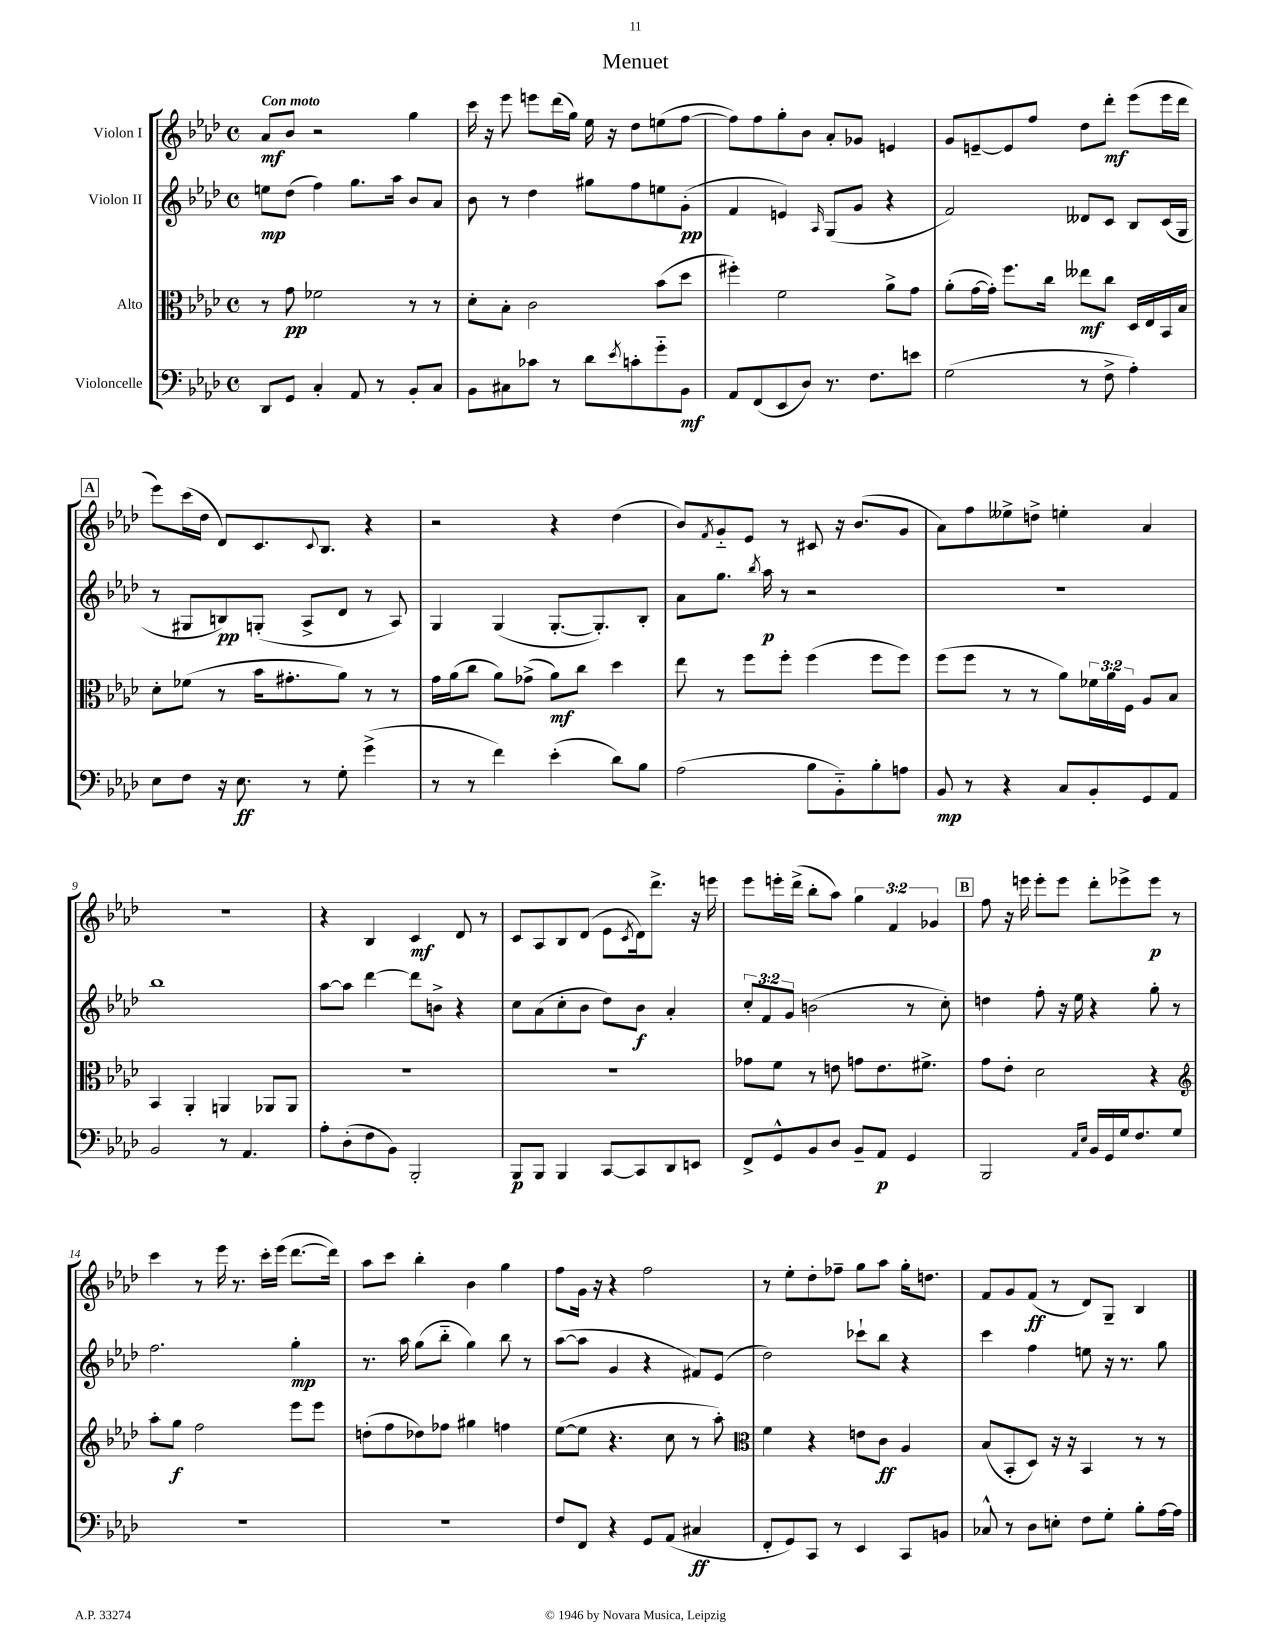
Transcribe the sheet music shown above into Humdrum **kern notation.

**kern	**dynam	**kern	**dynam	**kern	**dynam	**kern	**dynam
*part4	*part4	*part3	*part3	*part2	*part2	*part1	*part1
*staff4	*staff4	*staff3	*staff3	*staff2	*staff2	*staff1	*staff1
*I"Violoncelle	*	*I"Alto	*	*I"Violon II	*	*I"Violon I	*
*clefF4	*	*clefC3	*	*clefG2	*	*clefG2	*
*k[b-e-a-d-]	*	*k[b-e-a-d-]	*	*k[b-e-a-d-]	*	*k[b-e-a-d-]	*
*M4/4	*	*M4/4	*	*M4/4	*	*M4/4	*
*met(c)	*	*met(c)	*	*met(c)	*	*met(c)	*
=1	=1	=1	=1	=1	=1	=1	=1
!	!	!	!	!	!	!LO:TX:a:B:t=Con moto	!
8DD-/L	.	8r	.	8een\L	mp	8a-/L	mf
8GG/J	.	8g\	pp	(8dd-\J	.	8b-/J	.
4C'/	.	2f-X\	.	4ff\)	.	2r	.
8AA-/	.	.	.	8.gg\L	.	.	.
8r	.	.	.	.	.	.	.
.	.	.	.	16aa-\Jk	.	.	.
8BB-'/L	.	8r	.	8b-/L	.	4gg\	.
8C/J	.	8r	.	8a-/J	.	.	.
=2	=2	=2	=2	=2	=2	=2	=2
8BB-\L	.	8d-'\L	.	8b-\	.	16ccc\	.
.	.	.	.	.	.	16r	.
8C#X\	.	8B-'\J	.	8r	.	8eee-\	.
8c-X\J	.	2c\	.	4dd-\	.	8eeen\L	.
8r	.	.	.	.	.	(16ddd-\L	.
.	.	.	.	.	.	16gg\JJ)	.
8d-\L	.	.	.	8gg#X\L	.	16ee-\	.
.	.	.	.	.	.	16r	.
8qe-/	.	.	.	.	.	.	.
8cn'\	.	.	.	8ff\	.	8dd-\L	.
8g\	.	(8b-\L	.	8een\	.	(8een\	.
8BB-\J	mf	8dd-\J	.	(8g'\J	pp	[8ff\J	.
=3	=3	=3	=3	=3	=3	=3	=3
8AA-/L	.	4ff#X'\)	.	4f/	.	8ff\L])	.
(8FF/	.	.	.	.	.	8ff\	.
8EE-/	.	2f\	.	4en/)	.	8gg'\	.
8D-/J)	.	.	.	.	.	8b-\J	.
.	.	.	.	16qqA-/	.	.	.
8.r	.	.	.	(8G/L	.	8a-'/L	.
.	.	.	.	8g/J	.	8g-X/J	.
8.F\L	.	.	.	.	.	.	.
.	.	8a-^\L	.	4r	.	4en/	.
8en\J	.	8g\J	.	.	.	.	.
=4	=4	=4	=4	=4	=4	=4	=4
(2G\	.	(8a-'\L	.	2f/)	.	8g/L	.
.	.	[16g\L	.	.	.	[8en~/	.
.	.	16g'\JJ])	.	.	.	.	.
.	.	8.ff\L	.	.	.	8e/]	.
.	.	.	.	.	.	8ff/J	.
.	.	16cc\Jk	.	.	.	.	.
8r	.	8ee--X\L	mf	8d--X/L	.	8dd-\L	.
8F^\	.	8cc\J	.	8c/J	.	8ddd-'\J	mf
4A-'\)	.	16D-/LL	.	8B-/L	.	(8eee-\L	.
.	.	16E-/	.	.	.	.	.
.	.	16BB-/	.	(16c/L	.	16eee-\L	.
.	.	16B-/JJ	.	16G/JJ	.	16ddd-\JJ	.
!!LO:LB:g=z
!!LO:REH:place=s1:t=A
=5	=5	=5	=5	=5	=5	=5	=5
8E-\L	.	8d-'\L	.	8r	.	8eee-\L)	.
8F\J	.	(8f-X\J	.	8G#X/L	.	(16ccc\L	.
.	.	.	.	.	.	16dd-\JJ	.
16r	.	8r	.	8Bn/)	pp	8d-/L)	.
8.E-\	ff	.	.	.	.	.	.
.	.	16b-\KL	.	(8Gn'/J	.	8.c/	.
.	.	8.g#X'\	.	.	.	.	.
8r	.	.	.	8A-^/L	.	.	.
.	.	.	.	.	.	8qqc/	.
.	.	.	.	.	.	8.B-/J	.
8G'\	.	8a-\J)	.	8d-/J	.	.	.
(4g^\	.	8r	.	8r	.	4r	.
.	.	8r	.	8A-/)	.	.	.
=6	=6	=6	=6	=6	=6	=6	=6
8r	.	16g\LL	.	4G/	.	2r	.
.	.	(16a-\J	.	.	.	.	.
8r	.	8cc\J	.	.	.	.	.
4f\)	.	8a-\L)	.	(4G/	.	.	.
.	.	(8g-X^\J	.	.	.	.	.
(4e-'\	.	8a-\L)	mf	[8.G'/L	.	4r	.
.	.	8cc\J	.	.	.	.	.
.	.	.	.	8.G'/])	.	.	.
8d-\L)	.	4dd-\	.	.	.	(4dd-\	.
8B-\J	.	.	.	8B-'/J	.	.	.
=7	=7	=7	=7	=7	=7	=7	=7
(2A-\	.	8ee-\	.	8a-\L	.	8b-/L)	.
.	.	.	.	.	.	8qf/	.
.	.	8r	.	8.gg\J	.	8g/	.
.	.	8ff\L	.	.	.	8e-/J	.
.	.	.	.	8qbb-/	.	.	.
.	.	.	.	16aa-\	p	.	.
.	.	8ff'\J	.	8r	.	8r	.
8B-\L	.	(4ff\	.	2r	.	8c#X/	.
8BB-\)	.	.	.	.	.	16r	.
.	.	.	.	.	.	(8.b-/L	.
8B-'\	.	8ff\L	.	.	.	.	.
8An\J	.	8ff\J)	.	.	.	8g/J	.
=8	=8	=8	=8	=8	=8	=8	=8
8BB-/	mp	(8ff\L	.	1r	.	8a-\L)	.
8r	.	8ff\J	.	.	.	8ff\	.
4r	.	8r	.	.	.	8ee--X^\	.
.	.	8r	.	.	.	8ddn^\J	.
8C/L	.	8a-\L)	.	.	.	4een'\	.
8BB-'/	.	24f-X\L	.	.	.	.	.
.	.	24a-\	.	.	.	.	.
.	.	24F\JJ	.	.	.	.	.
8GG/	.	8A-/L	.	.	.	4a-/	.
8AA-/J	.	8B-/J	.	.	.	.	.
!!LO:LB:g=z
=9	=9	=9	=9	=9	=9	=9	=9
2BB-/	.	4BB-/	.	1bb-	.	1r	.
.	.	4AA-'/	.	.	.	.	.
8r	.	4AAn/	.	.	.	.	.
4.AA-/	.	.	.	.	.	.	.
.	.	8AA-X/L	.	.	.	.	.
.	.	8AA-/J	.	.	.	.	.
=10	=10	=10	=10	=10	=10	=10	=10
8A-'\L	.	1r	.	[8aa-\L	.	4r	.
(8D-'\	.	.	.	8aa-\J]	.	.	.
8F\	.	.	.	[4ddd-\	.	4B-/	.
8BB-\J)	.	.	.	.	.	.	.
2BBB-'/	.	.	.	8ddd-\L]	.	4c/	mf
.	.	.	.	8bn^\J	.	.	.
.	.	.	.	4r	.	8d-/	.
.	.	.	.	.	.	8r	.
=11	=11	=11	=11	=11	=11	=11	=11
8BBB-/L	p	1r	.	8cc\L	.	8c/L	.
8BBB-/J	.	.	.	(8a-\	.	8A-/	.
4BBB-/	.	.	.	8cc'\	.	8B-/	.
.	.	.	.	8b-\J	.	(8d-/J	.
[8CC/L	.	.	.	8dd-\L)	.	8e-\L	.
.	.	.	.	.	.	8qc/	.
8CC/]	.	.	.	8b-\J	f	16d-\k)	.
.	.	.	.	.	.	8.ddd-^\J	.
8DD-/	.	.	.	4a-'/	.	.	.
8EEn/J	.	.	.	.	.	16r	.
.	.	.	.	.	.	16eeen\	.
=12	=12	=12	=12	=12	=12	=12	=12
8FF^/L	.	8g-X\L	.	12cc'/L	.	8eee-\L	.
.	.	.	.	12f/	.	.	.
8GG^^/	.	8f\J	.	.	.	16eeen'\L	.
.	.	.	.	12g/J	.	.	.
.	.	.	.	.	.	(16ddd-^\JJ	.
8BB-/	.	8r	.	(2bn\	.	8bb-'\L	.
8D-/J	.	8en\	.	.	.	8aa-\J)	.
8BB-~/L	.	8gn\L	.	.	.	6gg\	.
8AA-/J	p	8.e\	.	.	.	.	.
.	.	.	.	.	.	6f/	.
4GG/	.	.	.	8r	.	.	.
.	.	8.f#X^\J	.	.	.	.	.
.	.	.	.	.	.	6g-X/	.
.	.	.	.	8cc'\)	.	.	.
!!LO:REH:place=s1:t=B
=13	=13	=13	=13	=13	=13	=13	=13
2BBB-/	.	8g\L	.	4ddn\	.	8ff\	.
.	.	8e-'\J	.	.	.	16r	.
.	.	.	.	.	.	16eeen\	.
.	.	2d-\	.	8ff'\	.	8eee'\L	.
.	.	.	.	16r	.	8eee\J	.
.	.	.	.	16ee-\	.	.	.
16qqAA-/LL	.	.	.	.	.	.	.
16qqE-/JJ	.	.	.	.	.	.	.
16BB-/LL	.	.	.	4r	.	8ddd-'\L	.
16GG/	.	.	.	.	.	.	.
16G/J	.	.	.	.	.	8eee-X^\	.
8.F/	.	.	.	.	.	.	.
.	.	4r	.	8gg'\	.	8eee-\J	p
8G/J	.	.	.	8r	.	8r	.
!!LO:LB:g=z
=14	=14	=14	=14	=14	=14	=14	=14
*	*	*clefG2	*	*	*	*	*
1r	.	8aa-'\L	.	2.ff\	.	4ccc\	.
.	.	8gg\J	f	.	.	.	.
.	.	2ff\	.	.	.	8r	.
.	.	.	.	.	.	16eee-\	.
.	.	.	.	.	.	8.r	.
.	.	.	.	.	.	16ccc'\LL	.
.	.	.	.	.	.	(16eee-\JJ	.
.	.	8eee-\L	.	4gg'\	mp	[8.ddd-\L	.
.	.	8eee-\J	.	.	.	.	.
.	.	.	.	.	.	16ddd-\Jk])	.
=15	=15	=15	=15	=15	=15	=15	=15
1r	.	(8ddn'\L	.	8.r	.	8aa-\L	.
.	.	8ff\	.	.	.	8ccc\J	.
.	.	.	.	16aa-\	.	.	.
.	.	8dd-X\)	.	(8gg\L	.	4bb-'\	.
.	.	8ff-X\J	.	8bb-\J	.	.	.
.	.	4gg#X\	.	4gg\)	.	4b-\	.
.	.	4ffn\	.	8bb-\	.	4gg\	.
.	.	.	.	8r	.	.	.
=16	=16	=16	=16	=16	=16	=16	=16
8F/L	.	([8ee-\L	.	([8aa-\L	.	8ff\L	.
8FF/J	.	8ee-\J]	.	8aa-\J]	.	16g\Jk	.
.	.	.	.	.	.	16r	.
4r	.	4.r	.	4g/	.	4r	.
8GG/L	.	.	.	4r	.	2ff\	.
(8AA-/J	.	8cc\	.	.	.	.	.
4C#X/	ff	8r	.	8f#X/L)	.	.	.
.	.	8aa-'\)	.	(8e-/J	.	.	.
=17	=17	=17	=17	=17	=17	=17	=17
*	*	*clefC3	*	*	*	*	*
8FF'/L	.	4f\	.	2dd-\)	.	8r	.
8GG/)	.	.	.	.	.	8ee-'\L	.
8CC/J	.	4r	.	.	.	8dd-'\	.
8r	.	.	.	.	.	8ff-X~\J	.
4EE-/	.	8en\L	.	8ccc-X`\L	.	8gg\L	.
.	.	8c\J	ff	8bb-\J	.	8aa-\J	.
8CC/L	.	4A-/	.	4r	.	16gg'\KL	.
.	.	.	.	.	.	8.ddn\J	.
8BBn/J	.	.	.	.	.	.	.
=18	=18	=18	=18	=18	=18	=18	=18
8C-X^^/	.	(8B-/L	.	4ccc\	.	8f/L	.
8r	.	8BB-'/	.	.	.	8g/	.
8D-\L	.	8D-/J)	.	4ff\	.	(8f/J	ff
8En'\J	.	16r	.	.	.	8r	.
.	.	16r	.	.	.	.	.
8F\L	.	4BB-/	.	8een\	.	8d-/L)	.
8G'\J	.	.	.	16r	.	8G~/J	.
.	.	.	.	8.r	.	.	.
8B-'\L	.	8r	.	.	.	4B-/	.
[16A-\L	.	8r	.	8gg\	.	.	.
16A-\JJ]	.	.	.	.	.	.	.
==	==	==	==	==	==	==	==
*-	*-	*-	*-	*-	*-	*-	*-
